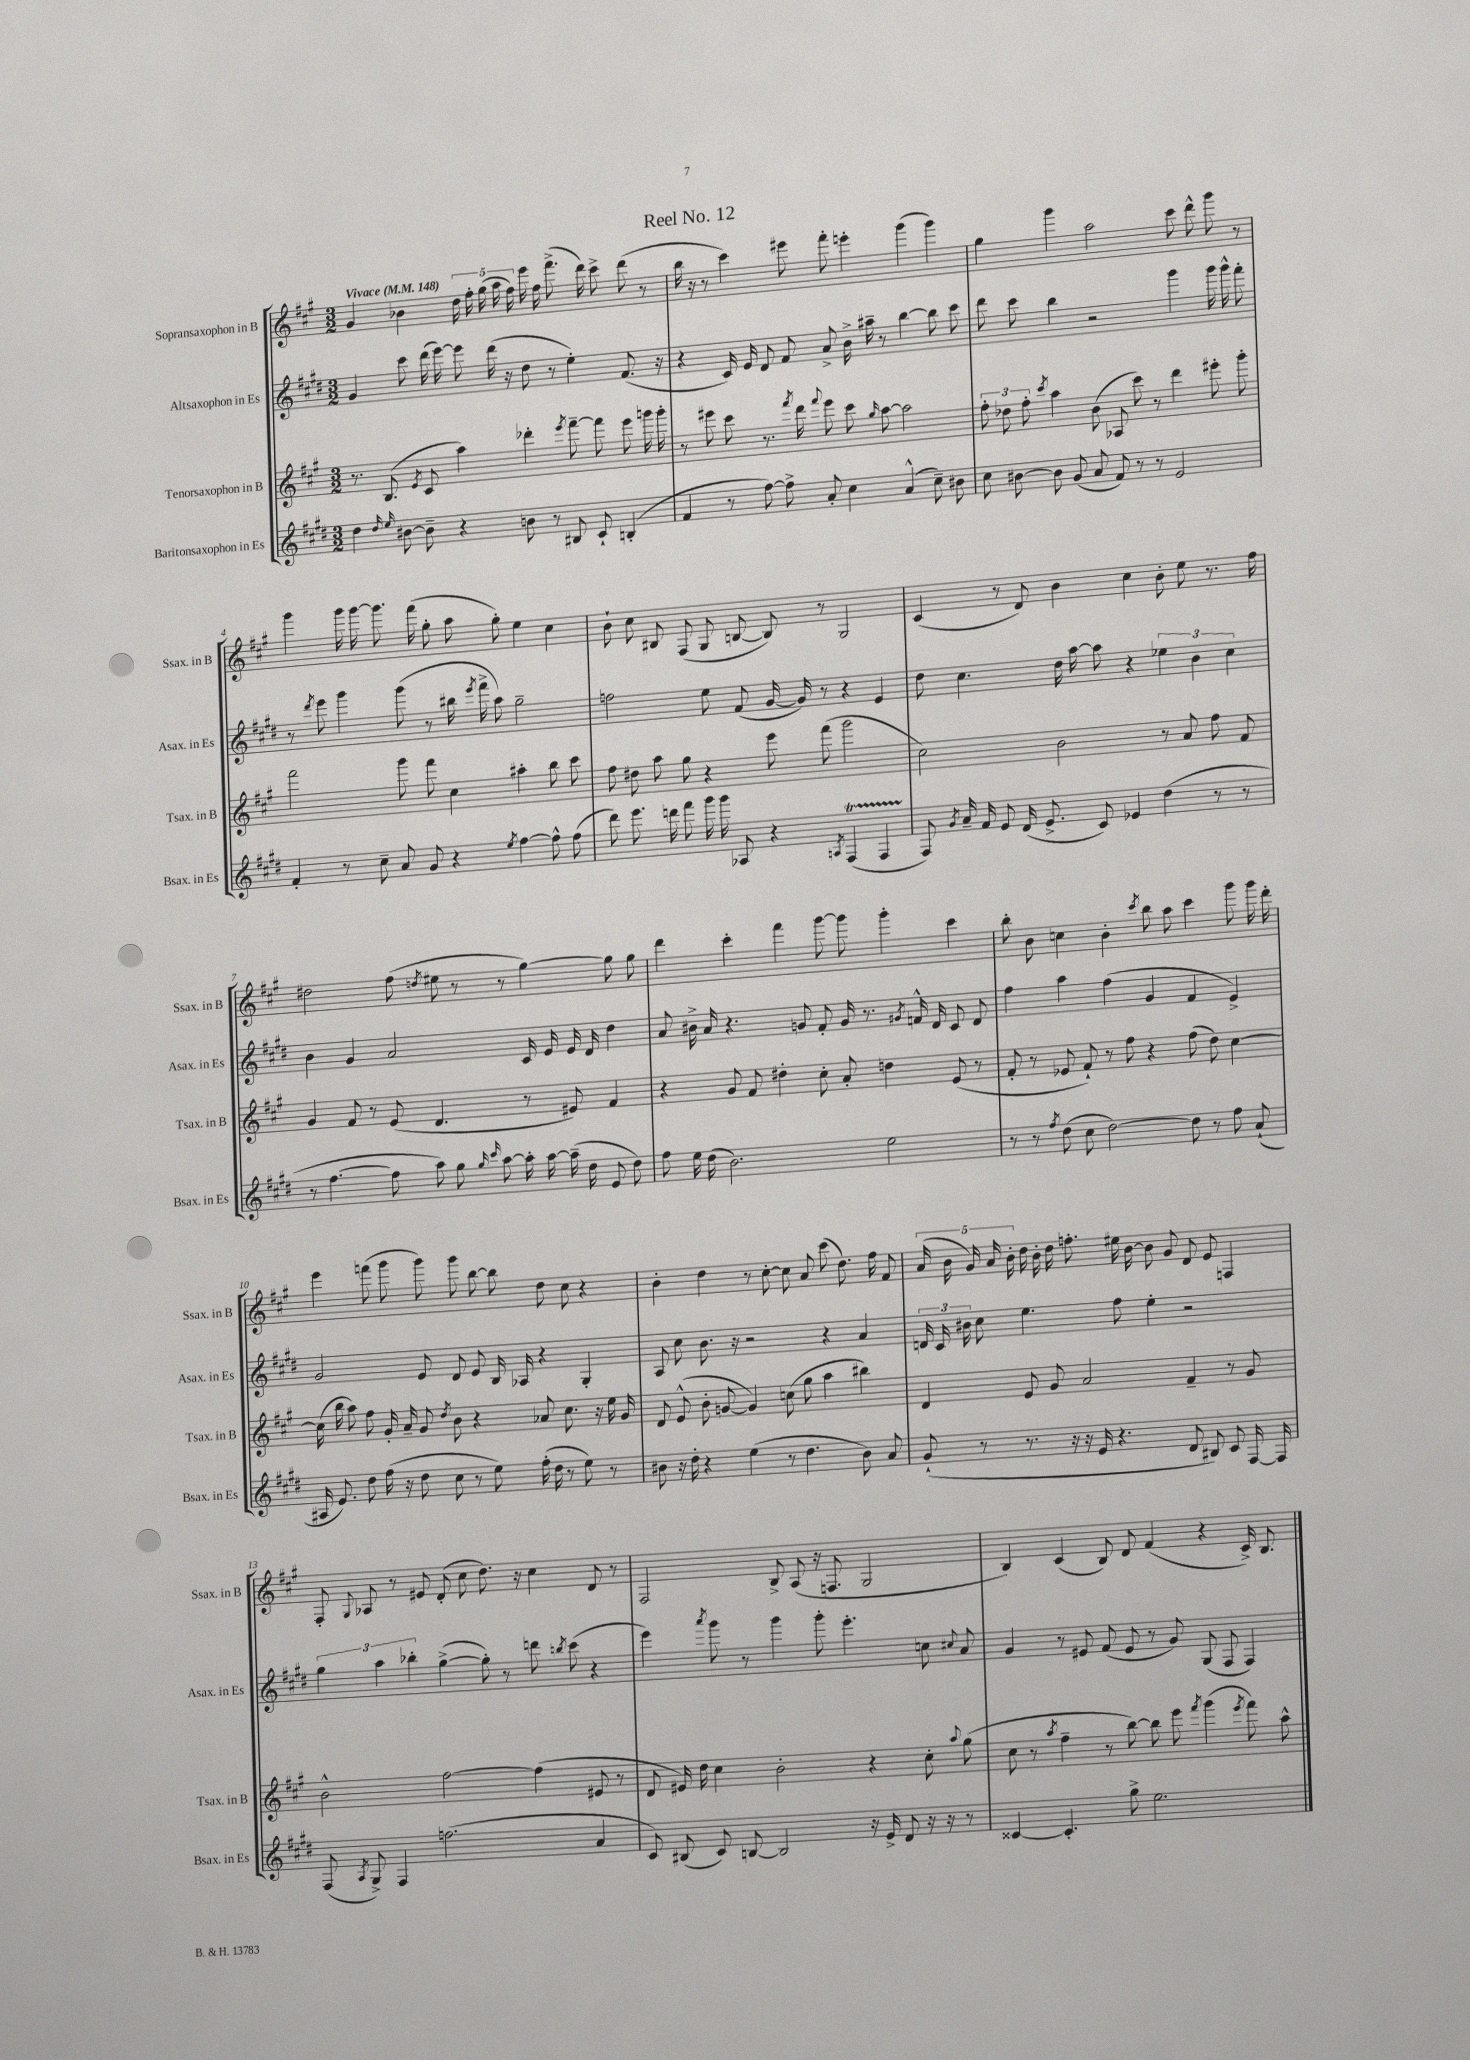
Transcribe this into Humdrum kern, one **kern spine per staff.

**kern	**kern	**kern	**kern
*staff4	*staff3	*staff2	*staff1
*clefG2	*clefG2	*clefG2	*clefG2
*k[f#c#g#d#]	*k[f#c#g#]	*k[f#c#g#d#]	*k[f#c#g#]
*M3/2	*M3/2	*M3/2	*M3/2
*MM148	*MM148	*MM148	*MM148
4dd#\	8.r	4g#/	4g#/
.	(8.B/	.	.
16qqdd#/	.	.	.
16qqee/	.	.	.
[8b#\	.	8ccc#\	4b-\
.	8qe/	.	.
8b#~\]	8c#/	(16ddd#\	.
.	.	[16eee\)	.
4r	4aa\)	8eee\]	20dd\
.	.	.	20ff#'\
.	.	.	(20gg#\
.	.	(16ddd#\	.
.	.	.	20aa\
.	.	16r	.
.	.	.	20ff#\)
8b\	4ddd-'\	8dd#\	16eee\
.	.	.	16ff#\
8r	.	8r	(8.fff#^\
.	8qeee/	.	.
8B#/	[8fff#~\	4ee'\)	.
.	.	.	16ddd\)
8c#`/	8fff#\]	.	8ccc#^\
(4B'/	8eee\	(8.f#/	(8ddd\
.	16ggg\	.	8r
.	16ggg'\	16r	.
=	=	=	=
4f#/	8r	4r	16bb\
.	.	.	16r
.	8eee#\	.	8r
8r	8ccc#\	16c#/)	4ccc#\)
.	.	16e/	.
[8ff#\)	8.r	8d#/	.
8ff#^\]	.	8f#/	8eee#\
.	8qfff#/	.	.
.	16ddd\	.	.
.	8qqfff#/	.	.
8a'/	8eee#\	8a^/	8fff#'\
4cc#\	8ccc#\	16b^\	4eee'\
.	.	16aa#~\	.
.	16qqgg#/	.	.
.	[8aa\	8r	.
(4a^^/	2aa\]	[4bb\	(4ggg#\
8cc#~\)	.	8bb\]	4ggg#\)
8b#\	.	8ccc#\	.
=	=	=	=
8cc#\	12ff#'\	8ddd#\	4gg#\
.	12dd-\	.	.
[8b#\	.	8ccc#\	.
.	12ff#'\	.	.
.	8qccc#/	.	.
8b#\]	4aa\	4bb\	4ggg#\
(8g#/	.	.	.
8a/	(8b\	2r	2aa\
8f#/)	8A-/	.	.
8r	8ccc#\)	.	.
8r	8r	.	.
2e/	4ddd\	4ggg#\	8ccc#\
.	.	.	8ddd^^\
.	8eee#'\	16ggg#\	8ggg#\
.	.	16ggg#^^\	.
.	8ggg#'\	8fff#'\	8r
=	=	=	=
4f#'/	2fff#\	8r	4ggg#\
.	.	8qddd#/	.
.	.	8eee\	.
8r	.	4ggg#\	16ggg#\
.	.	.	[16ggg#\
8cc#~\	.	.	8.ggg#\]
8a/	8ggg#\	(8ggg#\	.
.	.	.	(16fff#\
8g#/	8fff#\	8r	8gg#'\
4r	4cc#\	16bb#\	8aa\
.	.	8qeee/	.
.	.	16fff#^\	.
.	.	8aa\)	8gg#'\)
8qee/	.	.	.
[4ff#\	4aa#'\	2gg#~\	4ee\
8ff#^^\]	8bb\	.	4cc#\
(8ff#\	8ccc#\	.	.
=	=	=	=
8ddd#\)	8ff#\	2ff\	8b`\
8.eee\	8dd#\	.	8cc#\
.	8aa\	.	8B#/
16ddd\	.	.	.
8fff#\	8gg#\	.	(8F#/
16ggg#\	4r	8ee\	8G#/
16ggg#\	.	.	.
8A-/	.	(8f#/	[8B/
4r	8eee\	[16g#/	8B/])
.	.	16g#/])	.
.	(8fff#\	8r	8r
8qA/	.	.	.
(4F#/	2ggg#\	4r	2G#/
4F#/	.	4e/	.
=	=	=	=
8F#/)	2cc#\)	8dd#\	(4c#/
8qg#/	.	.	.
16a~/	.	4.cc#\	.
16f#/	.	.	.
8e/	.	.	8r
(16d#/	.	.	8d/)
8.e^/	.	.	.
.	2b\	16dd#\	4b\
.	.	[16aa\	.
8c#/)	.	8aa\]	.
4e-/	.	4r	4cc#\
(4dd#\	8r	6ee-\	8b'\
.	8a/	.	8ee\
.	.	6b\	.
8r	8ff#\	.	8.r
.	.	6cc#\	.
8r	8f#/	.	.
.	.	.	16ff#\
=	=	=	=
8r	4g#/	4b\	2dd#\
[4.ff#\	.	.	.
.	8f#/	4g#/	.
.	8r	.	.
8ff#\]	(8e/	2a/	(8ff#\
.	.	.	8qdd/
8aa\)	4.d/	.	8ee#\
8gg#\	.	.	8r
16qqgg#/	.	.	.
16qqccc#/	.	.	.
[8aa\	.	.	8r
16aa'\]	8r	16c#/	[4gg#\)
[16aa\	.	16e/	.
(16aa~\]	8e#/)	16e/	.
16dd#\	.	16d#/	.
8e/	4f#/	4dd#\	8gg#\]
8dd#\)	.	.	8gg#\
=	=	=	=
8ff#\	4r	8a/	4ddd\
16ee\	.	16b#^\	.
(16dd#\	.	16a/	.
2.b\)	8g#/	4.r	4ccc#'\
.	8f#/	.	.
.	4dd#'\	.	4fff#\
.	.	8g/	.
.	8cc#'\	8f#'/	[8ggg#\
.	8a'/	16g/	8ggg#\]
.	.	8.r	.
2ee\	4dd\	.	4ggg#'\
.	.	8qg#/	.
.	.	16f^^/	.
.	.	16d#/	.
.	(8e/	8c#/	4ccc#\
.	8r	8d#/	.
=	=	=	=
8r	8f#'/	4ff#\	8bb'\
8r	8r	.	8b\
8qff#/	.	.	.
(8dd#\	8e-/	4aa\	4cc\
8cc#\	8f#`/)	.	.
[2dd#\)	8r	(4ff#\	4b'\
.	8ff#\	.	.
.	.	.	8qccc#/
.	4r	4g#/	8bb\
.	.	.	8aa\
8dd#\]	(8ff#\	4f#/	4ccc#\
8r	8dd\)	.	.
8ff#\	[4cc#\	4e^/)	8ggg#\
(8a`/	.	.	16ggg#\
.	.	.	16ddd'\
=	=	=	=
16A#/	(16cc#\]	2g#/	4eee\
8.e/)	16bb\	.	.
.	8aa\)	.	.
8dd#\	8ff#\	.	(8fff\
(16ff#\	16g#'/	.	8ggg#\
16r	16a~/	.	.
8dd#\	8g#/	8e/	8ggg#\)
.	8qdd/	.	.
8cc#\	8b\	8d#/	8ggg#\
8r	4r	8e/	[8bb\
8ee\)	.	16B/	8bb\]
.	.	16A-/	.
(16ff#'\	8a-/	4r	8dd\
16dd#\	.	.	.
8r	8.cc#\	.	8cc#\
8ee\)	.	4G#'/	4r
.	16r	.	.
8r	16ee\	.	.
.	16g#/	.	.
=	=	=	=
8b#\	8d/	8A/	4b'\
16r	(8e^^/	8cc#\	.
16dd#'\	.	.	.
4r	8b'\	8.b\	4dd\
.	[8g/	.	.
.	.	16r	.
(4ee\	4g/])	2r	8r
.	.	.	[8cc#'\
8r	(8cc\	.	8cc#\]
4.dd#\	8gg#\	.	8a/
.	4aa\	4r	(8ccc#\
.	.	.	8.dd\)
8b#\)	4bb#\)	4a/	.
.	.	.	16ff#\
8a/	.	.	8f#/
=	=	=	=
(8g#`/	4d/	24d/	(20a/
.	.	24c#/	.
.	.	.	20b\
.	.	24b#\	.
.	.	.	20g#/)
8r	.	8cc#\	.
.	.	.	20a/
.	.	.	20b'\
8.r	8e/	4.ee\	16dd\
.	.	.	16b'\
.	8g#/	.	16dd\
16r	.	.	8.ff'\
16r	2a/	.	.
16e/	.	.	.
4.r	.	8ff#\	16ee#\
.	.	.	[16b\
.	.	4ee'\	8b\]
.	.	.	8g#/
8d#/	4f#~/	2r	8d/
8B#/)	.	.	8e/
8c#/	8r	.	4F/
[16F#/	8g#/	.	.
16F#/]	.	.	.
=	=	=	=
(8F#/	2b^^\	6gg#\	8F#'/
8qA/	.	.	8qqG#/
8G#^/)	.	.	8A-/
.	.	6aa\	.
4F#/	.	.	8r
.	.	6bb-'\	.
.	.	.	8e#/
(2.ff\	[2ff#\	([4gg#^\	(8d'/
.	.	.	8cc#\
.	.	8gg#'\])	8.dd\)
.	.	8r	.
.	.	.	16r
.	(4ff#\]	8ddd\	4cc#\
.	.	8qbb/	.
.	.	(8ccc#\	.
4a/	8e#/	4r	8d/
.	8r	.	8r
=	=	=	=
8c#/)	8d/	4eee\)	2F#/
(8B#/	16e#/)	.	.
.	16dd\	.	.
.	.	8qaaa/	.
8c#/)	4cc#\	8ggg#\	.
[8B/	.	8r	.
2B/]	2b'\	4ggg#\	8B^/
.	.	.	(8A/
.	.	8ggg#'\	16r
.	.	.	8.F/
.	.	4.eee'\	.
16r	4r	.	2G#/
16e^/	.	.	.
8d#/	.	.	.
16r	8cc#'\	8cc\	.
16r	.	.	.
.	8qqaa/	8qqcc#/	.
8r	(8gg#\	8a/	.
=	=	=	=
[4c##/	8cc#\	4g#/	4B/)
.	8r	.	.
.	8qaa/	.	.
4.c##'/]	4ff#~\	8r	(4c#/
.	.	8e#/	.
.	8r	(8f#/	8B/)
8gg#^\	[8bb\)	8e#/	8d/
2.ee\	8bb\]	8r	(4f#/
.	8eee\	8g#/)	.
.	8qfff#/	.	.
.	(4ggg#\	(8G#/	4r
.	.	8F#/	.
.	8qeee/	.	.
.	8fff#\)	4F#/)	16c#^/)
.	.	.	8.B/
.	8aa^^\	.	.
==	==	==	==
*-	*-	*-	*-
